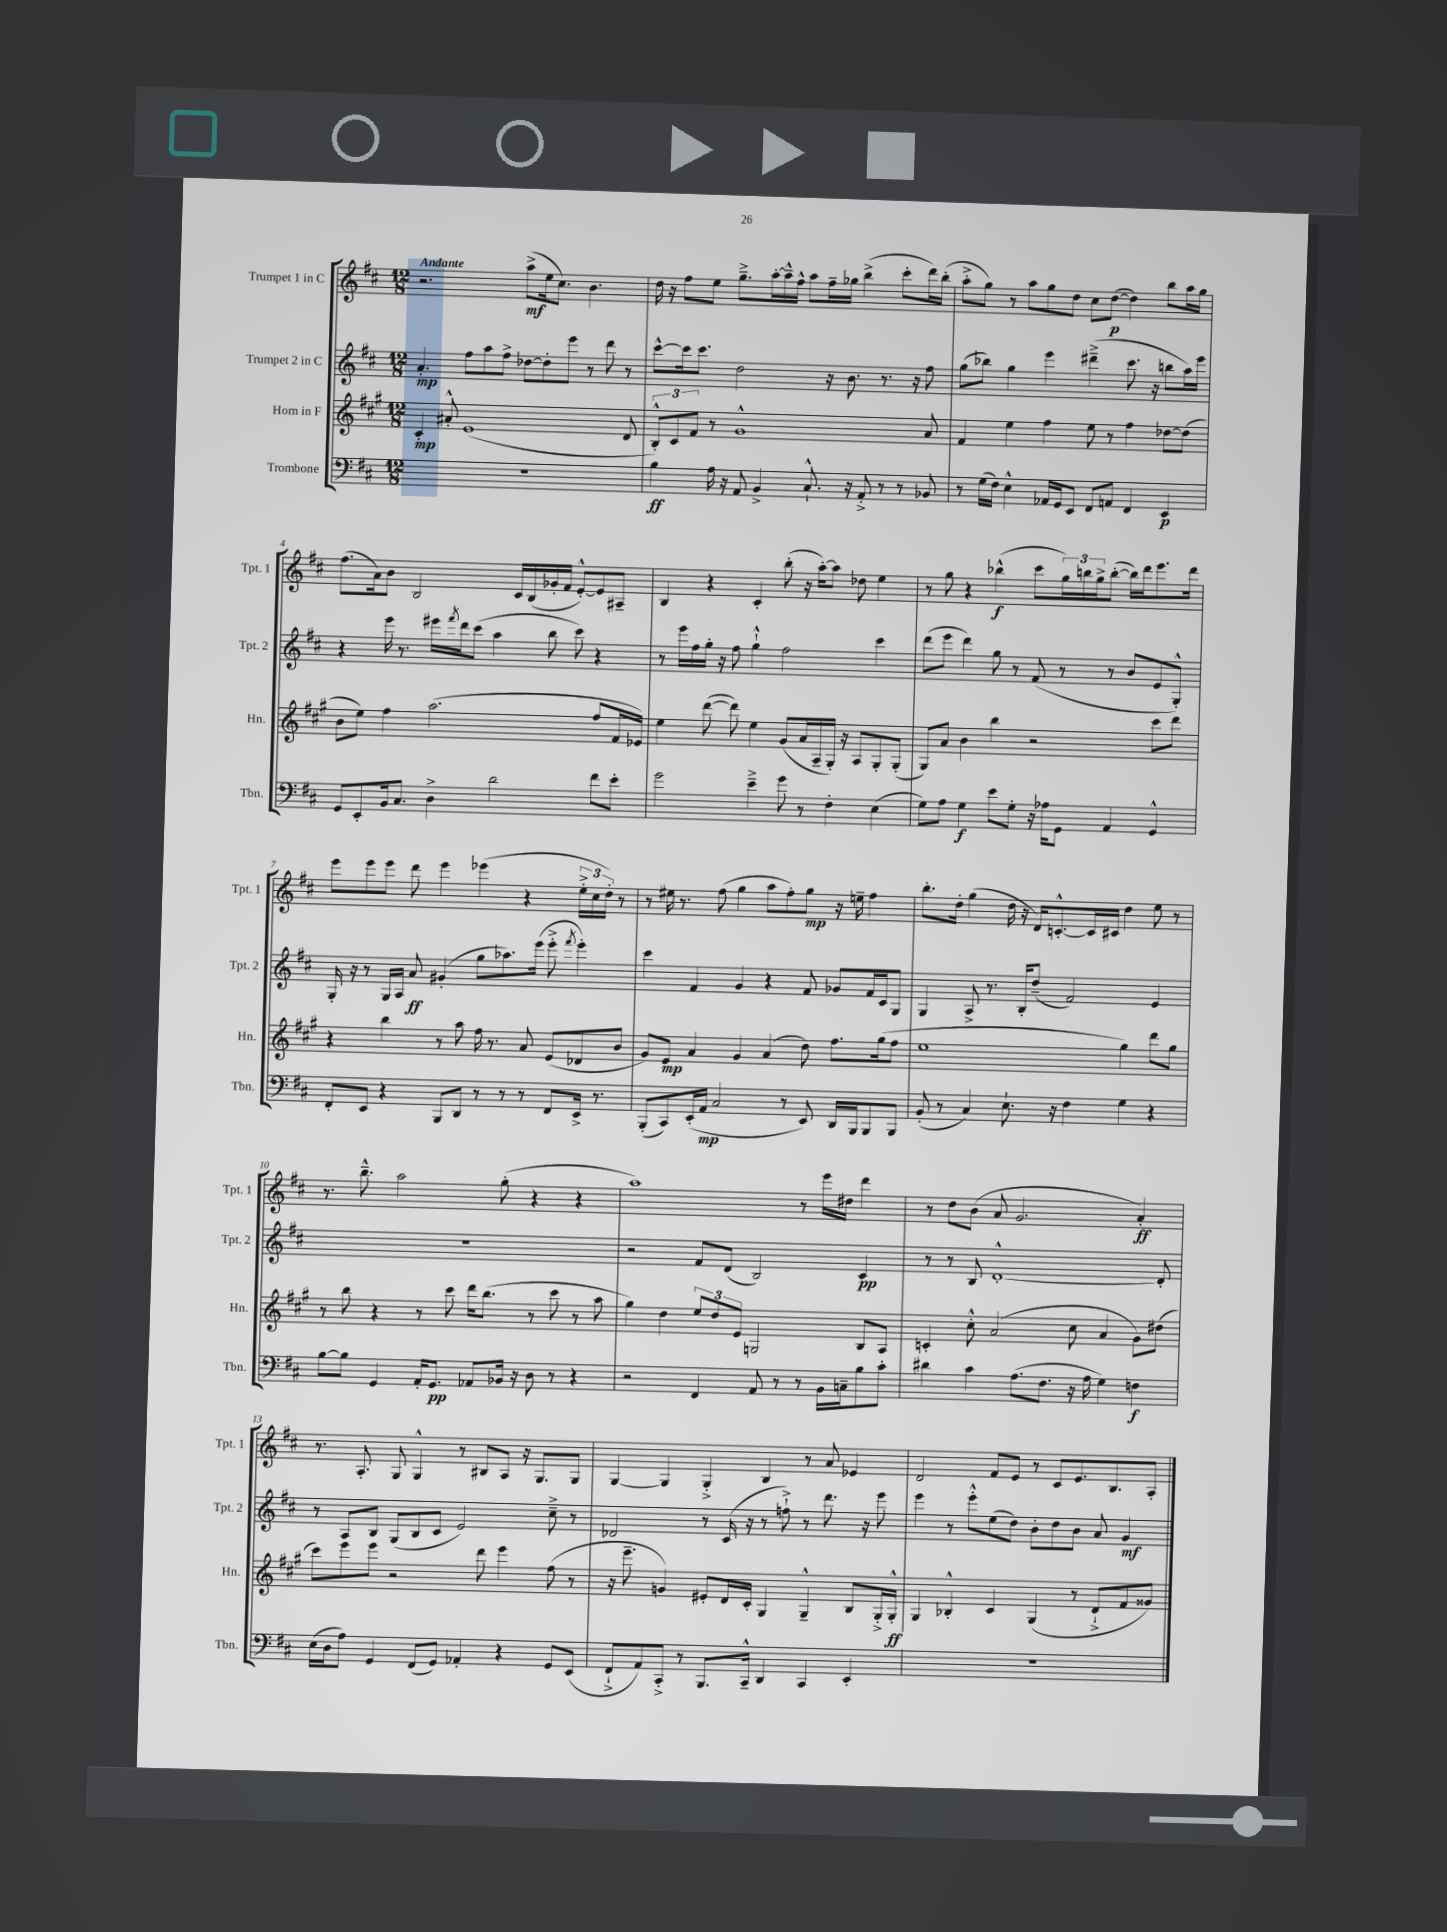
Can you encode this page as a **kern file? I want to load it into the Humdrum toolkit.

**kern	**kern	**kern	**kern
*staff4	*staff3	*staff2	*staff1
*clefF4	*clefG2	*clefG2	*clefG2
*k[f#c#]	*k[f#c#g#]	*k[f#c#]	*k[f#c#]
*M12/8	*M12/8	*M12/8	*M12/8
1.r	4c#'	4.a'	2.r
.	8a#'^^	.	.
.	(1e	8ff#	.
.	.	8aa	.
.	.	8ff#^	.
.	.	[8dd-	(8aa^
.	.	8dd-']	16ee
.	.	.	8.cc#)
.	.	8eee	.
.	.	8r	4.b
.	.	8ddd	.
.	8d	8r	.
=	=	=	=
4B	12B'^^)	[8ccc#^^	16dd
.	.	.	16r
.	12c#	.	.
.	.	16ccc#]	8ff#
.	12f#	.	.
.	.	8.ccc#	.
16A	8r	.	8ee
16r	.	.	.
8AA	1g#^^	2dd	8.gg~^
4BB^	.	.	.
.	.	.	[16aa'
.	.	.	16aa~^^]
.	.	.	16ff#^^
8.C#`^^	.	.	8aa
.	.	16r	16ff#~
16r	.	8.b	16gg-
8AA'^	.	.	(4bb^
8r	.	8.r	.
8r	.	.	8ccc#'
.	.	16r	.
8BB-	8a	8ff#	16ddd)
.	.	.	(16bb'
=	=	=	=
8r	4f#	(8gg	8aa'^
(16G	.	8bb-)	8gg)
16F#)	.	.	.
4E^^	4ee	4gg	8r
.	.	.	8aa
16AA-	4ff#	4eee	8gg
16GG	.	.	.
8EE	.	.	8dd
8FF#	8ee	(4ddd#~^	8cc#
8AA	8r	.	([8dd
4FF#	4ff#	8.ccc#	4dd])
.	.	16r	.
4EE	[8dd-	8bb	8bb
.	(8dd-]	16aa)	16aa
.	.	16eee	16gg
=	=	=	=
8GG	8b	4r	(8.ff#
8EE'	8ee)	.	.
.	.	.	16a)
16BB	4ff#	16eee	8b
8.C#	.	8.r	.
.	.	.	2B
4D^	(2.aa	16eee#	.
.	.	8qfff#	.
.	.	16ddd	.
.	.	(8ccc#	.
2d	.	4aa	.
.	.	.	16c#
.	.	.	(16B
.	.	8bb	16g-'
.	.	.	16f#
.	.	8ccc#)	[8e'^^)
8f#	8ff#	4r	8e]
8e'	16f#	.	8A#~
.	16e-)	.	.
=	=	=	=
2g	4ee	8r	4B
.	.	16eee	.
.	.	16ff#	.
.	([8ddd	16gg'	4r
.	.	16r	.
.	8ddd])	8ff#	.
4e~^	4ee	4gg`^^	4c#'
8g	(8g#	2ff#	(8bb'
8r	16a	.	16r
.	16A~	.	[16aa')
4F#'	16G#')	.	8aa]
.	16r	.	.
.	8A	.	8dd-
(4E	8G#'	4ccc#	4ee
.	(8G#'	.	.
=	=	=	=
8G)	8G#)	(8ddd	8r
8A	8a	8eee	8gg
4G	4b	4ddd)	4r
8e	4bb	8gg	(4bb-^^
8G'	.	8r	.
16r	2r	(8f#	8ccc#
16A-	.	.	.
8GG	.	8r	24gg)
.	.	.	24bb
.	.	.	24gg^
4AA	.	8r	([8bb'
.	.	8b	16bb])
.	.	.	16ddd
4GG^^	8ccc#	8e	8.eee
.	8ddd	8G'^^)	.
.	.	.	16ddd
=	=	=	=
8FF#'	4r	16G'	8eee
.	.	16r	.
8EE	.	8r	8eee
4r	4bb	16G	8eee
.	.	16A	.
.	.	8a	8ddd
8BBB	8r	(4g#'	4eee
8DD	8aa	.	.
8r	16ff#	8gg	(4eee-
.	8.r	.	.
8r	.	8.aa-)	.
8r	8a	.	4r
.	.	(16eee	.
8FF#	(8e	8eee'^	.
.	.	8qfff#	.
16EE^	8d-	4eee')	24ee'^
.	.	.	24cc#
8.r	.	.	.
.	.	.	24dd')
.	8b	.	8r
=	=	=	=
(8BBB'	8g#)	4ccc#	8r
8CC#)	8e	.	16ee#
.	.	.	8.r
(16EE'	4a	4f#	.
16AA	.	.	.
2C#	.	.	(8ff#
.	4g#	4g	4gg
.	(4a	4r	8aa
8r	.	.	8ff#')
8EE)	8dd)	8f#	8gg
16DD	8.ff#	8g-	16r
16BBB	.	.	16ee~
8BBB	.	16f#	4ff#
.	(16gg#	16c#	.
8BBB	8ff#	8G	.
=	=	=	=
(8BB'	1ee	4G	8.bb'
8r	.	.	.
.	.	.	16dd'
4C#)	.	8A^	(4gg
.	.	8.r	.
8.E`	.	.	16dd
.	.	16B'	16r
.	.	(8dd~	16d)
16r	.	.	[8.c'^^
4F#	.	2f#)	.
.	.	.	16c]
.	.	.	16c#
4G	4gg#)	.	4dd
4r	8ddd	4e	8ee
.	8gg#	.	8r
=	=	=	=
[8B	8r	1.r	8.r
8B]	8bb	.	.
.	.	.	8.bb~^^
4GG	4r	.	.
.	.	.	2aa
16AA'	8r	.	.
8.GG	.	.	.
.	8ccc#	.	.
8AA-	16ddd	.	.
.	(8.bb	.	.
16BB-	.	.	(8gg'
16r	.	.	.
8D	8r	.	4r
8r	8ccc#	.	.
4r	8r	.	4r
.	8aa	.	.
=	=	=	=
2r	4gg#)	2r	1aa)
.	4dd	.	.
4FF#	12ee	8f#	.
.	12dd	.	.
.	.	(8d	.
.	12e	.	.
8AA	2G	2B)	.
8r	.	.	.
8r	.	.	8r
16BB	.	.	16eee
16C~	.	.	16dd#
8B	8B	4c#	4ddd
8c#'	8A	.	.
=	=	=	=
4d#	4c'	8r	8r
.	.	8r	8dd
4c#	8cc#'^^	8B	(8b
.	(2a	[1d'^^	8a
(8.A	.	.	2.g
8.F#	.	.	.
16r	8cc#	.	.
16A	.	.	.
4G)	4a	.	.
4F	8g#)	.	4a')
.	(8dd#	8d']	.
=	=	=	=
(16E	8ccc#)	8r	8.r
16D	.	.	.
8A)	8eee	8A	.
.	.	.	8.A'
4GG	8eee	8B	.
.	2r	(8G	8G
(8FF#	.	8B	4G^^
8GG)	.	8c#	.
4AA-'	.	2e)	8r
.	8ddd	.	8B#
4r	4eee	.	8A
.	.	.	16r
.	.	.	8.G
8GG	(8ff#	8cc#~^	.
(8EE	8r	8r	8G
=	=	=	=
8FF#`^	16r	2d-	[4G
.	8.eee~	.	.
8AA)	.	.	.
8CC#'^	4g)	.	4G]
8r	.	.	.
8.BBB	8e#'	8r	4G'^
.	16d	(16c#	.
16CC#~^^	16c#'	16r	.
4DD	4G#	8r	4B
.	.	8ff`^)	.
4CC#	4G#~^^	8r	8r
.	.	8.ddd	8a
4EE'	8B	.	4e-
.	.	16r	.
.	16G#'^	8eee	.
.	16G#'^^	.	.
=	=	=	=
1.r	4G#	4eee	2d
.	4B-'^^	8r	.
.	.	8eee'^^	.
.	4c#	(8ee	8f#
.	.	8dd)	8e
.	(4G#	8b'	8r
.	.	8dd	8c#
.	8r	8b	8.e
.	8d`^	8a	.
.	.	.	8.B
.	8f#	4g	.
.	8g##)	.	8A'
==	==	==	==
*-	*-	*-	*-
